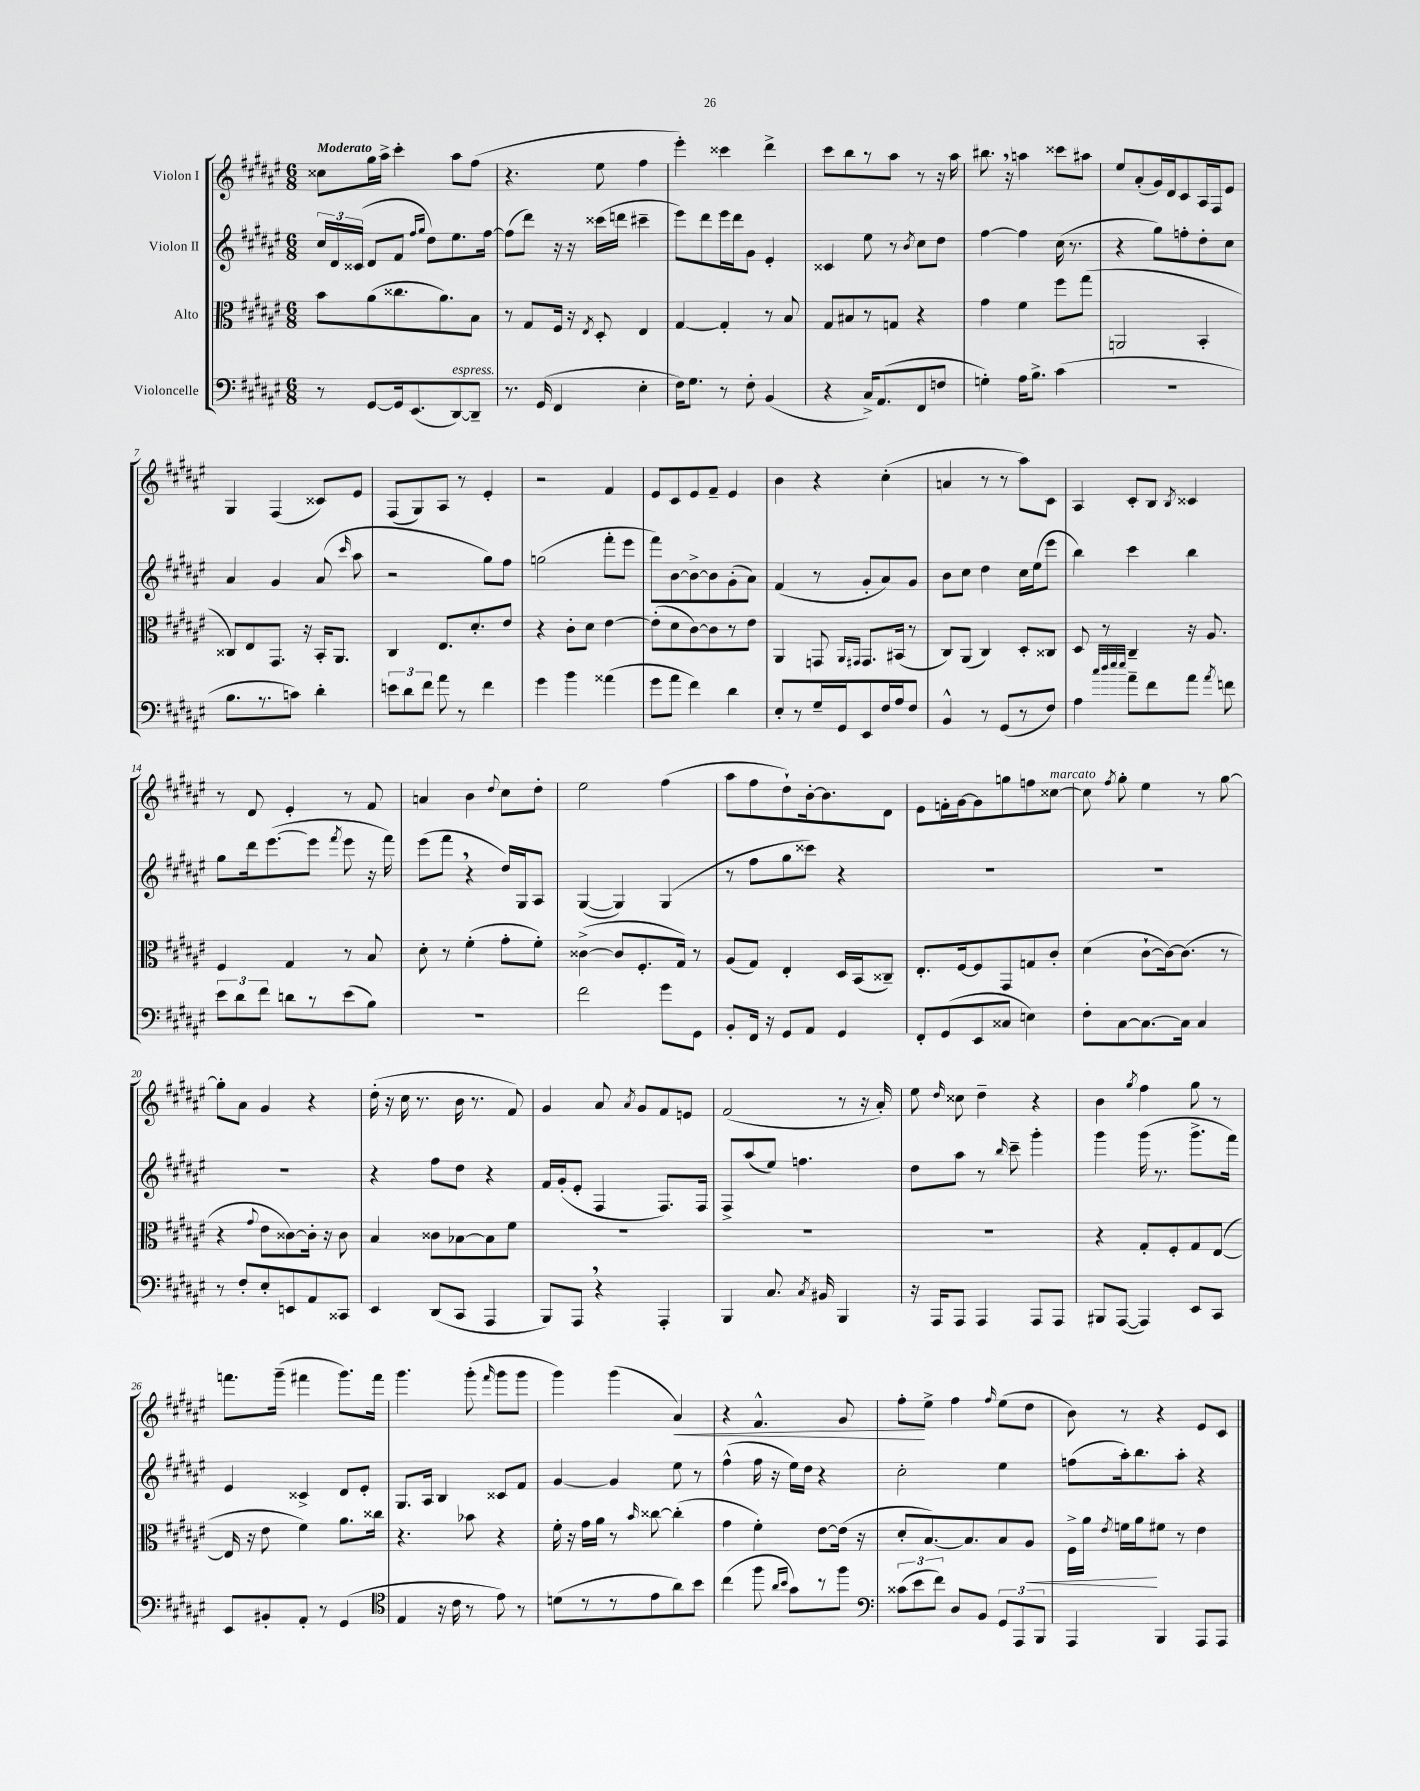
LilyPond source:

<<
\new StaffGroup <<
\new Staff = "s0" \with { instrumentName = "Violon I" } {
    \clef treble \key fis \major \numericTimeSignature \time 6/8 \tempo "Moderato"
    \autoBeamOff cisis''8[ gis''16 ais''16]-> cis'''4-. ais''8[ fis''8]( |
    r4. eis''8 fis''4 |
    eis'''4-.) cisis'''4 dis'''4-> |
    cis'''8[ b''8 r8 ais''8] r8 r16 ais''16 |
    bis''8. \breathe r16 a''4 cisis'''8[ ais''8] |
    eis''8[ ais'8-.( gis'16) dis'16 cis'8 ais16 fis16 eis'8] |
    gis4 fis4( cisis'8[) eis'8] |
    fis8[( gis8) ais8] r8 eis'4-. |
    r2 fis'4 |
    eis'8[ cis'8 eis'8 fis'8]-- eis'4 |
    b'4 r4 cis''4-.( |
    a'4 r8 r8 ais''8[) cis'8] |
    ais4 cis'8[-. b8] \acciaccatura { b8 } cisis'4 |
    r8 dis'8 eis'4-. r8 fis'8 |
    a'4 b'4 \appoggiatura { dis''8 } cis''8[ dis''8]-. |
    eis''2 fis''4( |
    ais''8[ fis''8 dis''8-!) b'16~-. b'8. dis'8] |
    eis'8[ f'16-. gis'16~ gis'8 g''8 f''8 cisis''8]~^\markup { \italic "marcato" } |
    cisis''8 \acciaccatura { fis''8 } gis''8-. eis''4 r8 gis''8~ |
    gis''8[-. ais'8] gis'4 r4 |
    dis''16-.( r16 cis''16 r8. b'16 r8. fis'8) |
    gis'4 ais'8 \acciaccatura { ais'8 } gis'8[ fis'8 e'8] |
    fis'2( r8 r16 ais'16-.) |
    eis''8 \grace { dis''16 } cisis''8 dis''4-- r4 |
    b'4 \acciaccatura { gis''8 } fis''4 gis''8 r8 |
    f'''8.[ gis'''16]--( fis'''4 gis'''8.[) fis'''16] |
    gis'''4. gis'''8-.( \grace { fis'''16 } gis'''8[ gis'''8] |
    gis'''4) gis'''4( ais'4\<) |
    r4 fis'4.-^ gis'8 |
    fis''8[-.\! eis''8]-> fis''4 \grace { fis''16 } eis''8[( dis''8] |
    b'8) r8 r4 eis'8[ cis'8] \bar "|." |
}
\new Staff = "s1" \with { instrumentName = "Violon II" } {
    \clef treble \key fis \major \numericTimeSignature \time 6/8
    \autoBeamOff \tuplet 3/2 { cis''16[ dis'16 cisis'16]( } dis'8[ fis'8] \grace { fis''16[ gis''16] } dis''8[) eis''8. fis''16]~ |
    fis''8[( dis'''8]) r16 r16 cisis'''16[( d'''16] cis'''4-- |
    eis'''8[) dis'''8 eis'''16 dis'''16 gis'8] eis'4-. |
    cisis'4 eis''8 r8 \acciaccatura { b'8 } cis''8[ dis''8] |
    fis''4~ fis''4 cis''16( r8. |
    r4 gis''8[) f''8-. dis''8-. cis''8] |
    ais'4 gis'4 ais'8( \grace { cis'''16 } ais''8 |
    r2 gis''8[) fis''8] |
    g''2( fis'''8[-. eis'''8] |
    fis'''8[) b'8~ b'8~-> b'8 gis'8-.( ais'8]) |
    fis'4( r8 gis'8[-. ais'8) gis'8] |
    b'8[ cis''8] dis''4 cis''16[ eis''16( eis'''8] |
    b''4) cis'''4 b''4 |
    gis''8[ dis'''16 eis'''8.~( eis'''8] \acciaccatura { fis'''8 } eis'''8 r16 fis'''16) |
    eis'''8[( fis'''8] \breathe r4 dis''16[) gis16 ais8] |
    gis4~( gis4) gis4( |
    r8 fis''8[ gis''8 cisis'''8]) r4 |
    R2. |
    R2. |
    R2. |
    r4 fis''8[ dis''8] r4 |
    fis'16[ gis'16-.( eis'8]-. fis4 fis8.[) fis16] |
    fis8[-> ais''8( eis''8]) f''4. |
    dis''8[ ais''8] r8 \grace { b''16 } cis'''8-- gis'''4-. |
    gis'''4 gis'''16( r8. gis'''8.[-> fis'''16]) |
    eis'4 cisis'4-> dis'8[ eis'8]-. |
    gis8.[ ais16] b4 cisis'8[ fis'8] |
    gis'4~ gis'4 eis''8 r8 |
    fis''4-^( fis''16 r16 eis''16[) dis''16] r4 |
    cis''2-. eis''4 |
    f''8[( ais''16-.) b''8. ais''8]-. r4 \bar "|." |
}
\new Staff = "s2" \with { instrumentName = "Alto" } {
    \clef alto \key fis \major \numericTimeSignature \time 6/8
    \autoBeamOff b'8[ ais'8( cisis''8. ais'8.) b8] |
    r8 gis8[ fis16] r16 \acciaccatura { eis8 } dis8-. eis4 |
    gis4~ gis4-. r8 b8 |
    gis8[ bis8 r8 g8] r4 |
    gis'4 fis'4 fis''8[ gis''8]( |
    a,2 b,4-. |
    cisis8[) eis8 gis,8.] r16 b,16[-. ais,8.] |
    cis4 eis8.[ dis'8.-. eis'8] |
    r4 cis'8[-. dis'8] eis'4~ |
    eis'8[-.( dis'8 cis'8~) cis'8 r8 eis'8] |
    ais,4 g,8 \grace { ais,16[ gis,16] } gis,8.[ bis,16]( r8 |
    cis8[) ais,8]( cis4) dis8[-. cisis8] |
    dis8 r8 cis4-- r16 ais8. |
    fis4 gis4 r8 b8 |
    dis'8-. r8 fis'4-.( gis'8[-. fis'8]-.) |
    cisis'4~->( cisis'8[ fis8.-. gis16]) r8 |
    ais8[( gis8]) eis4-. dis16[ b,16( cisis8]--) |
    eis8.[-. fis16~ fis8 gis,8 g8 cis'8]-. |
    dis'4( cis'8[~-! cis'16~) cis'8.]( r8 |
    r4 \appoggiatura { gis'8 } eis'8[ cisis'8~) cisis'16]-. r16 cisis'8 |
    b4 cisis'8[ bes8~ bes8 fis'8] |
    R2. |
    R2. |
    R2. |
    r4 gis8[-. fis8-. gis8 eis8]~( |
    eis16 r16 eis'8 fis'4) ais'8.[ cisis''16] |
    r4. bes'8 r4 |
    fis'16-. r16 gis'16[ ais'16] r8 \grace { b'16 } cisis''8~ cisis''4-.( |
    gis'4 fis'4-.) eis'8[~ eis'16]( r16 |
    dis'8[-. b8.~) b8. b8 ais8]\< |
    fis16[-> ais'16] \acciaccatura { eis'8 } f'16[ ais'16\! fis'8] r8 eis'4 \bar "|." |
}
\new Staff = "s3" \with { instrumentName = "Violoncelle" } {
    \clef bass \key fis \major \numericTimeSignature \time 6/8
    \autoBeamOff r8 gis,8[~ gis,16 eis,8.( dis,8~^\markup { \italic "espress." }) dis,8]-- |
    r8. gis,16( fis,4 eis4-. |
    fis16[) gis8.] r8 fis8-. b,4( |
    r4 cis16[->) ais,8.( fis,8 f8] |
    g4-.) ais16[ b8.]-> cis'4( |
    R2. |
    b8.[ r8. c'8]) dis'4-. |
    \tuplet 3/2 { e'8[ dis'8 fis'8] } ais'8 r8 fis'4 |
    gis'4 b'4 aisis'4( |
    gis'8[ ais'8] fis'4) dis'4 |
    eis8[-. r8 gis16-- gis,16 eis,8 fis16 ais16 fis8] |
    b,4-^ r8 gis,8[( r8 fis8]) |
    ais4 \grace { cis''32[ dis''32 eis''32 eis''32] } ais'8[-- fis'8 ais'8] \acciaccatura { ais'8 } f'8 |
    \tuplet 3/2 { eis'8[ dis'8 fis'8] } d'8[ r8 eis'8( b8]) |
    R2. |
    fis'2 gis'8[ gis,8] |
    b,8[-. fis,16] r16 gis,8[ ais,8] gis,4 |
    fis,8[-. gis,8( eis,8 cisis8] e4) |
    fis8[-. cis8~ cis8.~ cis16] cis4 |
    r8 fis8[-. eis8-. e,8 ais,8 cisis,8] |
    eis,4 dis,8[( cis,8] ais,,4 |
    b,,8[) ais,,8] \breathe r4 ais,,4-. |
    b,,4 cis8. \acciaccatura { cis8 } bis,16 b,,4 |
    r16 ais,,16[ ais,,8] ais,,4 ais,,8[ ais,,8] |
    bis,,8[ ais,,8]~( ais,,4) eis,8[ cis,8] |
    eis,8[ bis,8-. ais,8]-. r8 gis,4( |
    \clef tenor eis4 r16 cis'16 r8 eis'8) r8 |
    d'8[( r8 r8 eis'8 ais'8) b'8] |
    cis''4( fis''8 \grace { ais'16[ b'16] } gis'8[) r8 fis''8] |
    \clef bass \tuplet 3/2 { cisis'8[( eis'8 fis'8]) } dis8[ b,8] \tuplet 3/2 { gis,8[ ais,,8 b,,8] } |
    ais,,4 b,,4 ais,,8[ ais,,8] \bar "|." |
}
>>
>>
